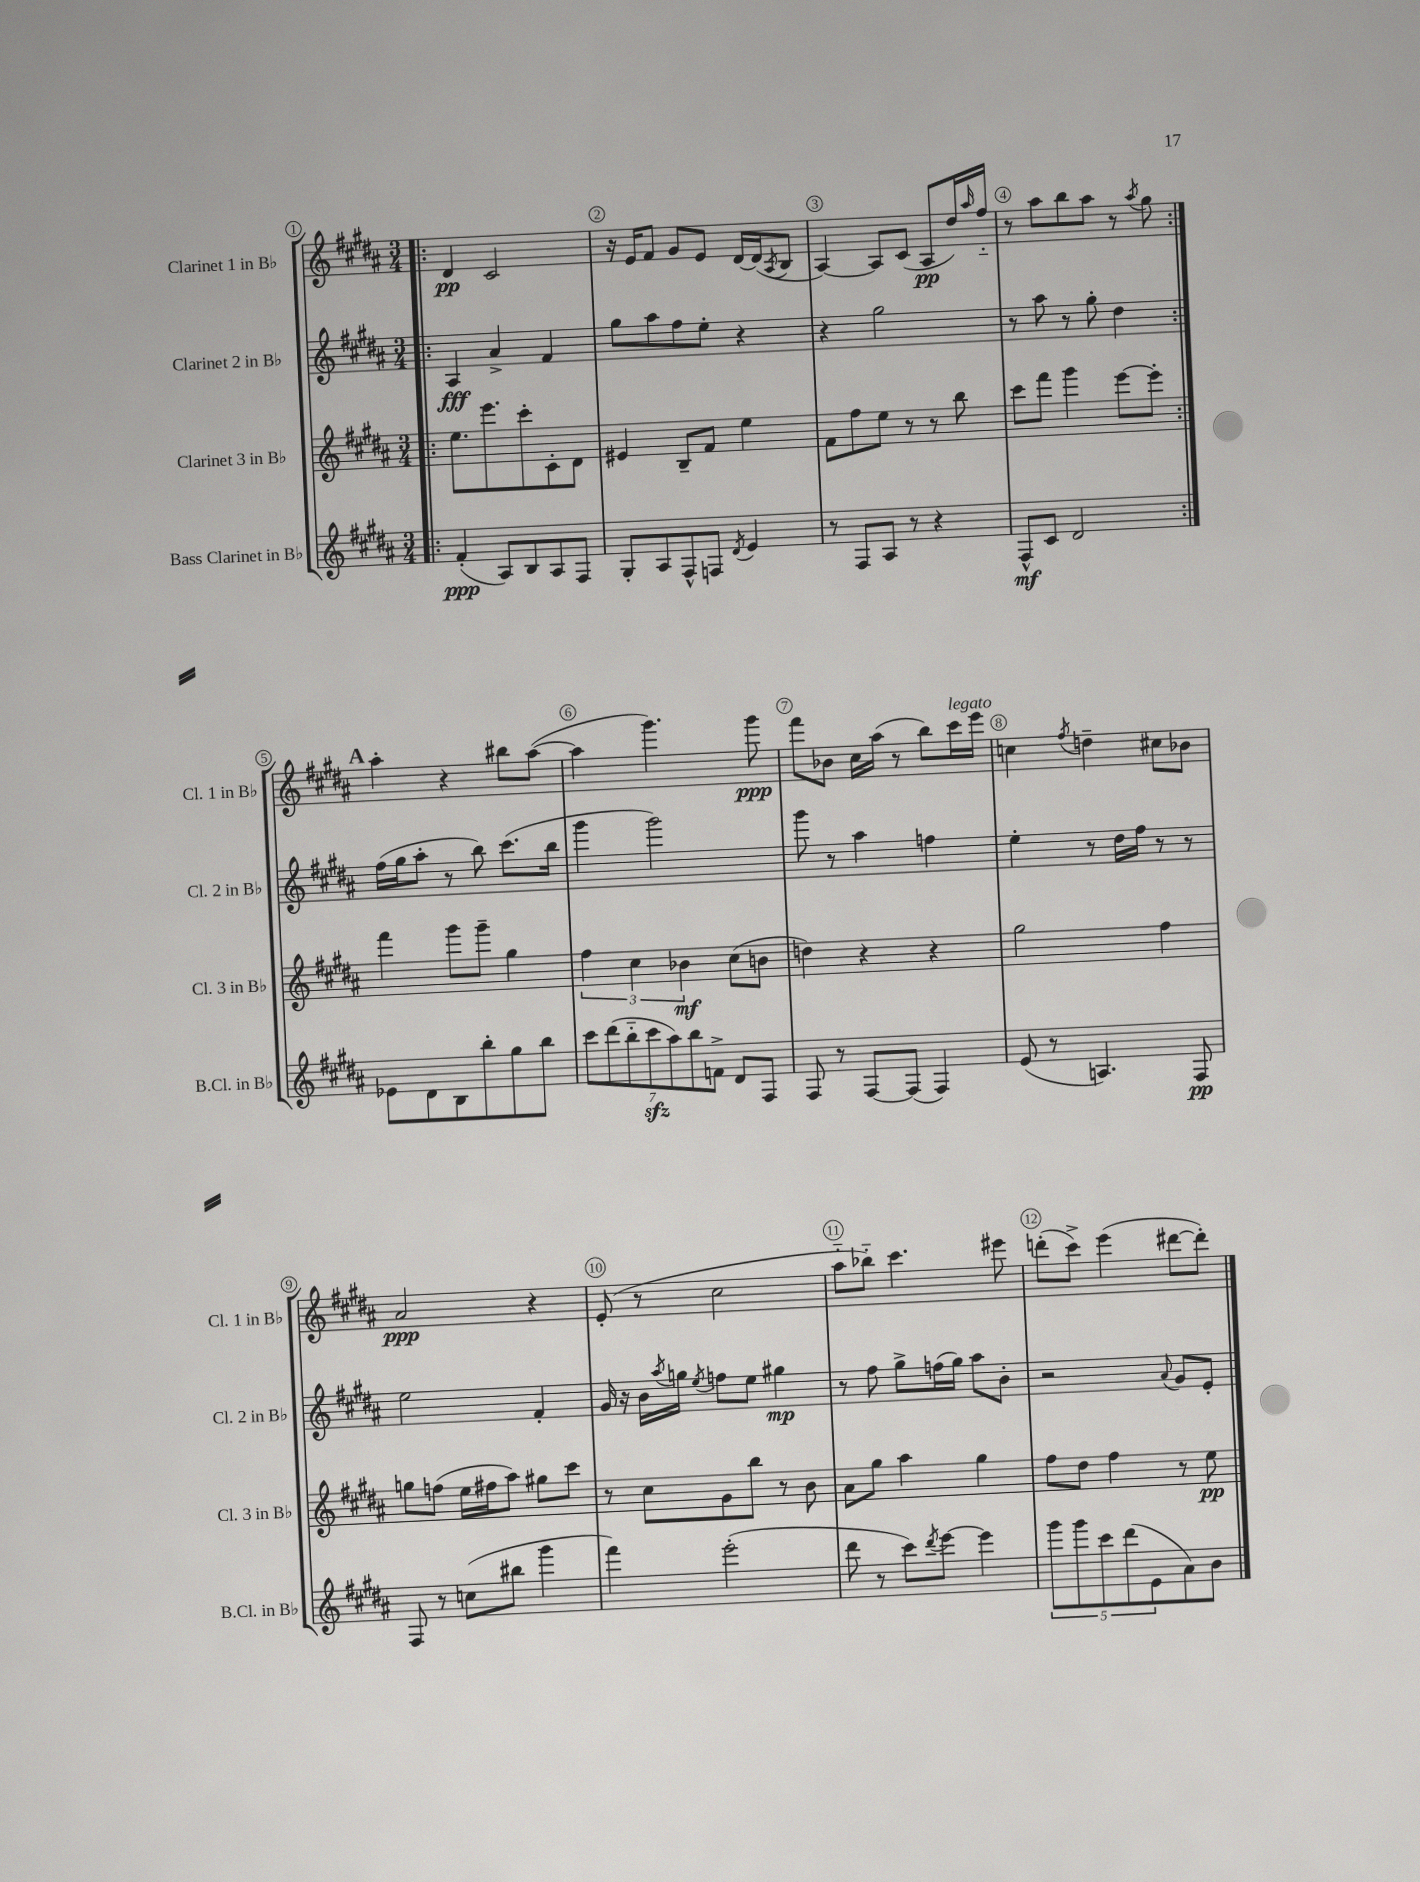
<<
\new StaffGroup <<
\new Staff = "s0" \with { instrumentName = "Clarinet 1 in Bb" shortInstrumentName = "Cl. 1 in Bb" } {
    \clef treble \key b \major \numericTimeSignature \time 3/4
    \repeat volta 2 { \bar ".|:" dis'4\pp cis'2 |
    r16 e'16 fis'8 gis'8 e'8 dis'16~ dis'16( \acciaccatura { ais8 } b8 |
    ais4~) ais8 cis'8( ais8\pp dis''16) \grace { ais''16 } fis''16-_ |
    r8 ais''8 b''8 ais''8 r8 \acciaccatura { ais''8 } gis''8 | }
    \mark \markup { \bold "A" } ais''4-. r4 bis''8 ais''8~( |
    ais''4 gis'''4.) gis'''8\ppp |
    fis'''8 bes'8 cis''16 ais''16( r8 b''8) cis'''16^\markup { \italic "legato" } e'''16 |
    c''4 \acciaccatura { fis''8 } d''4-- cis''8 bes'8 |
    ais'2\ppp r4 |
    e'8-.( r8 cis''2 |
    ais''8-_ bes''8-_) cis'''4. eis'''8 |
    d'''8-.( cis'''8->) e'''4( dis'''8~ dis'''8-.) \bar "|." |
}
\new Staff = "s1" \with { instrumentName = "Clarinet 2 in Bb" shortInstrumentName = "Cl. 2 in Bb" } {
    \clef treble \key b \major \numericTimeSignature \time 3/4
    \repeat volta 2 { \bar ".|:" ais4\fff ais'4-> fis'4 |
    gis''8 ais''8 fis''8 e''8-. r4 |
    r4 gis''2 |
    r8 ais''8 r8 gis''8-. dis''4 | }
    \mark \markup { \bold "A" } fis''16( gis''16 ais''8-. r8 b''8) cis'''8.( b''16 |
    gis'''4 gis'''2) |
    gis'''8 r8 ais''4 f''4 |
    e''4-. r8 dis''16 fis''16 r8 r8 |
    e''2 fis'4-. |
    gis'16 r16 b'16 \acciaccatura { ais''8 } g''16 \acciaccatura { e''8 } f''8 e''8 gis''4\mp |
    r8 fis''8 gis''8-> f''16( gis''16) ais''8 b'8-. |
    r2 \appoggiatura { ais'8 } gis'8 e'8-. \bar "|." |
}
\new Staff = "s2" \with { instrumentName = "Clarinet 3 in Bb" shortInstrumentName = "Cl. 3 in Bb" } {
    \clef treble \key b \major \numericTimeSignature \time 3/4
    \repeat volta 2 { \bar ".|:" e''8. e'''8. cis'''8-. cis'8-. dis'8 |
    eis'4 b8-- fis'8 e''4 |
    fis'8 fis''8 e''8 r8 r8 b''8 |
    cis'''8 fis'''8 gis'''4 e'''8~ e'''8-. | }
    \mark \markup { \bold "A" } fis'''4 gis'''8 gis'''8-- gis''4 |
    \tuplet 3/2 { fis''4 cis''4 bes'4\mf } cis''8( b'8 |
    d''4) r4 r4 |
    gis''2 fis''4 |
    g''8 f''8( e''16 fis''16 ais''8) gis''8 cis'''8 |
    r8 cis''8 gis'8 b''8 r8 b'8 |
    ais'8 gis''8 ais''4 gis''4 |
    fis''8 dis''8 fis''4 r8 e''8\pp \bar "|." |
}
\new Staff = "s3" \with { instrumentName = "Bass Clarinet in Bb" shortInstrumentName = "B.Cl. in Bb" } {
    \clef treble \key b \major \numericTimeSignature \time 3/4
    \repeat volta 2 { \bar ".|:" fis'4-.\ppp( ais8) b8 ais8 fis8 |
    gis8-. ais8 fis8-^ f8 \acciaccatura { dis'8 } e'4 |
    r8 fis8 ais8 r8 r4 |
    fis8-^\mf cis'8 dis'2 | }
    \mark \markup { \bold "A" } ees'8 dis'8 b8 b''8-. gis''8 b''8 |
    \tuplet 7/4 { cis'''8 dis'''8( b''8-_ cis'''8\sfz ais''8) b''8 f'8-> } dis'8 fis8 |
    fis8 r8 fis8~ fis8( fis4) |
    e'8( r8 a4.) fis8\pp |
    fis8 r8 c''8( bis''8 gis'''4 |
    fis'''4) e'''2-.( |
    dis'''8 r8 cis'''8) \acciaccatura { dis'''8 } e'''8~ e'''4 |
    \tuplet 5/4 { gis'''8 gis'''8 cis'''8 dis'''8( e'8 } ais'8) b'8 \bar "|." |
}
>>
>>
\layout { \context { \Score \override BarNumber.break-visibility = ##(#f #t #t) barNumberVisibility = #all-bar-numbers-visible \override BarNumber.stencil = #(make-stencil-circler 0.1 0.3 ly:text-interface::print) } }
